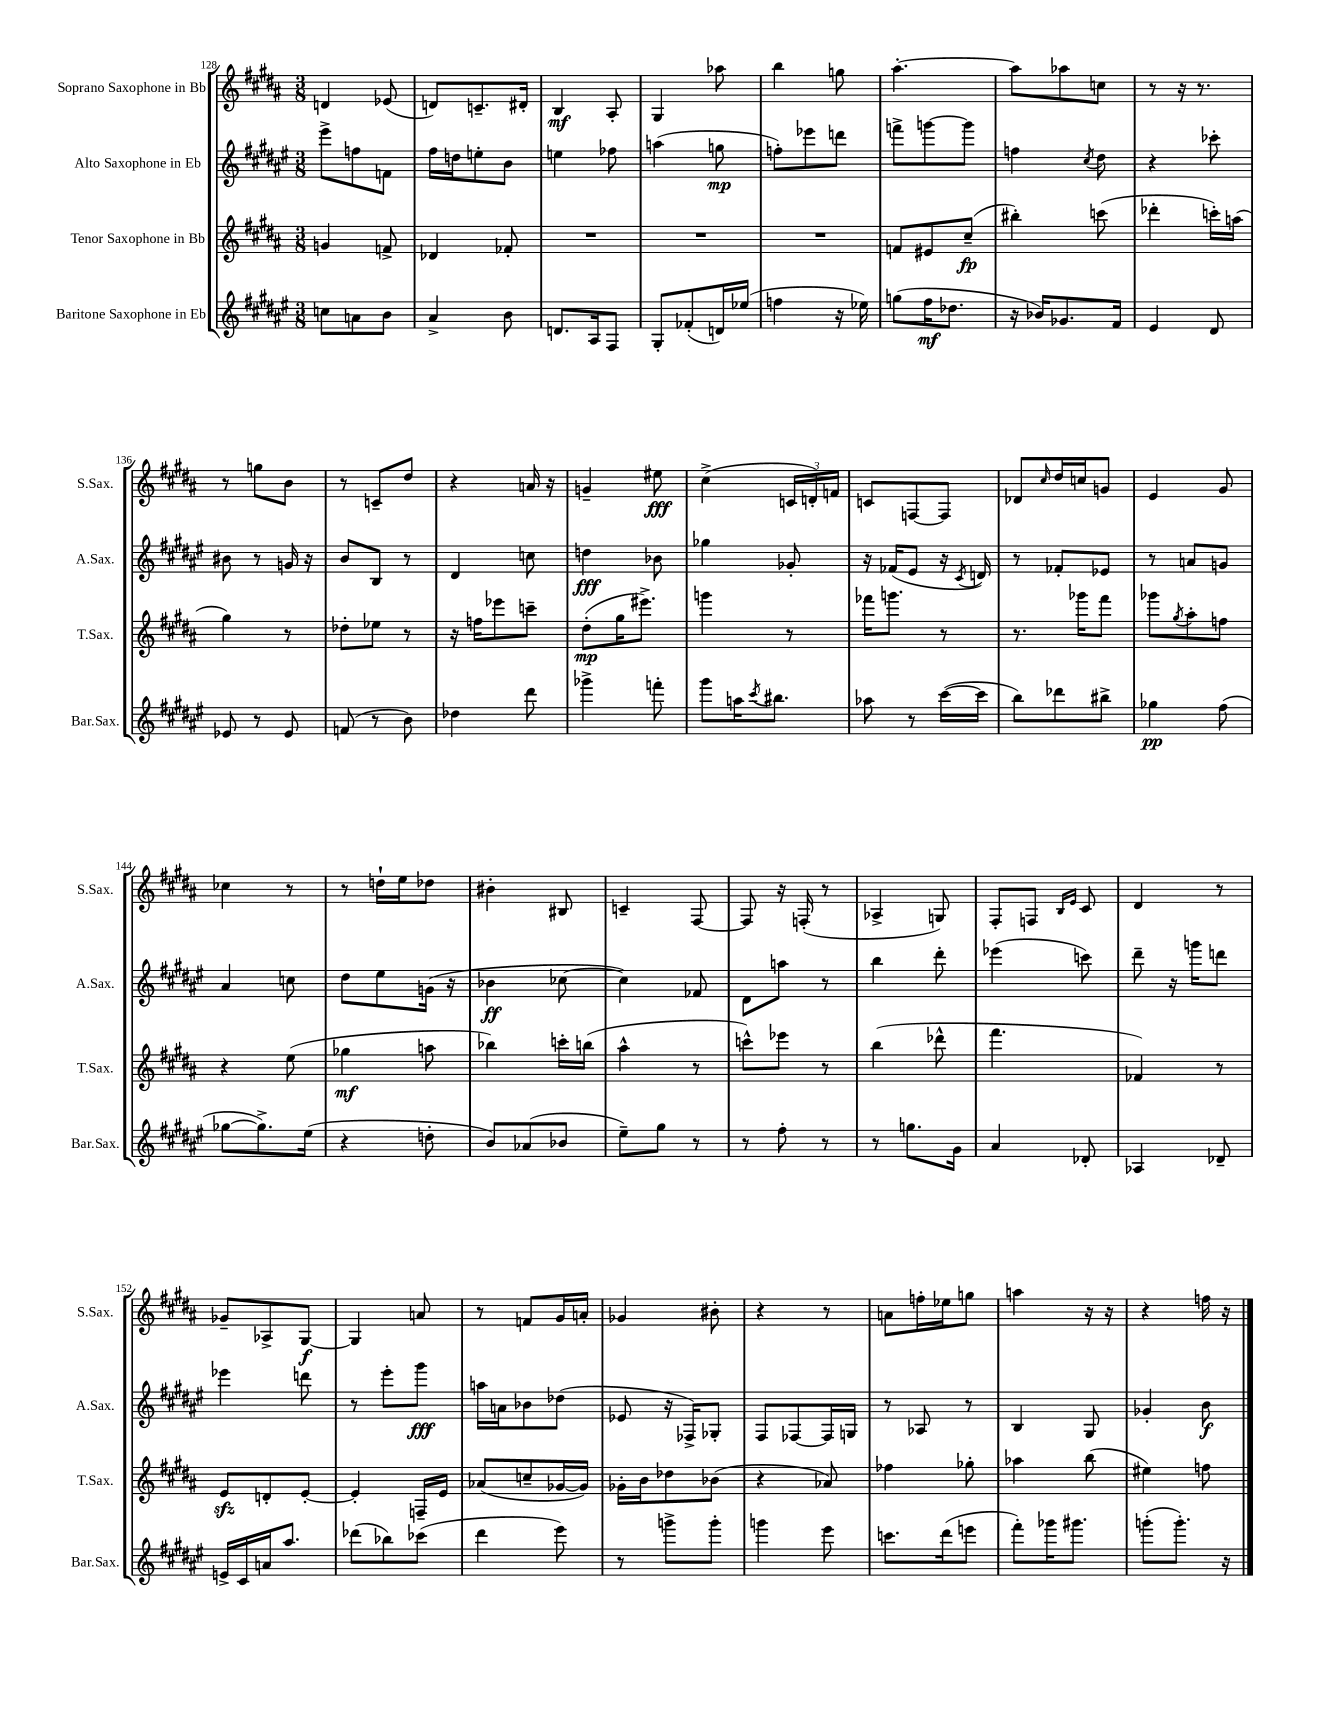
<<
\new StaffGroup <<
\new Staff = "s0" \with { instrumentName = "Soprano Saxophone in Bb" shortInstrumentName = "S.Sax." } {
    \clef treble \key b \major \numericTimeSignature \time 3/8
    d'4 ees'8( |
    d'8) c'8.-- dis'16-. |
    b4\mf ais8-. |
    gis4 aes''8 |
    b''4 g''8 |
    ais''4.~-. |
    ais''8 aes''8 c''8 |
    r8 r16 r8. |
    r8 g''8 b'8 |
    r8 c'8-- dis''8 |
    r4 a'16 r16 |
    g'4-- eis''8\fff |
    cis''4->( \tuplet 3/2 { c'16 d'16-.) f'16 } |
    c'8 f8~ f8 |
    des'8 \grace { cis''16 } dis''16 c''16 g'8 |
    e'4 gis'8 |
    ces''4 r8 |
    r8 d''16-! e''16 des''8 |
    bis'4-. bis8 |
    c'4-- fis8~ |
    fis8 r16 f16-.( r8 |
    aes4-> g8) |
    fis8-. f8 \grace { b16 e'16 } cis'8 |
    dis'4 r8 |
    ges'8-- aes8-> gis8~\f |
    gis4 a'8 |
    r8 f'8 gis'16 a'16-. |
    ges'4 bis'8-. |
    r4 r8 |
    a'8 f''16-. ees''16 g''8 |
    a''4 r16 r16 |
    r4 f''16 r16 \bar "|." |
}
\new Staff = "s1" \with { instrumentName = "Alto Saxophone in Eb" shortInstrumentName = "A.Sax." } {
    \clef treble \key fis \major \numericTimeSignature \time 3/8
    eis'''8-> f''8 f'8 |
    fis''16 d''16 e''8-. b'8 |
    e''4 fes''8 |
    a''4( g''8\mp |
    f''8-.) ees'''8 d'''8 |
    f'''8-> g'''8~ g'''8 |
    f''4 \acciaccatura { cis''8 } dis''8 |
    r4 ces'''8-. |
    bis'8 r8 g'16 r16 |
    b'8 b8 r8 |
    dis'4 c''8 |
    d''4\fff bes'8 |
    ges''4 ges'8-. |
    r16 fes'16( eis'8 r16 \acciaccatura { cis'8 } d'16) |
    r8 fes'8-. ees'8 |
    r8 a'8 g'8 |
    ais'4 c''8 |
    dis''8 eis''8 g'16( r16 |
    bes'4\ff ces''8~ |
    ces''4) fes'8 |
    dis'8 a''8 r8 |
    b''4 dis'''8-. |
    ees'''4( c'''8) |
    dis'''8-- r16 g'''16 d'''8 |
    ees'''4 d'''8 |
    r8 eis'''8-. gis'''8\fff |
    a''16 a'16 bes'8 des''8( |
    ees'8 r16 fes16->) ges8-. |
    fis8 fes8~ fes16 g16 |
    r8 aes8 r8 |
    b4 gis8 |
    ges'4-. b'8\f \bar "|." |
}
\new Staff = "s2" \with { instrumentName = "Tenor Saxophone in Bb" shortInstrumentName = "T.Sax." } {
    \clef treble \key b \major \numericTimeSignature \time 3/8
    g'4 f'8-> |
    des'4 fes'8-. |
    R4. |
    R4. |
    R4. |
    f'8 eis'8 cis''8--\fp( |
    bis''4-.) c'''8( |
    des'''4-. c'''16-.) a''16( |
    gis''4) r8 |
    des''8-. ees''8 r8 |
    r16 f''16 ees'''8 c'''8-- |
    dis''8-.\mp( gis''16 eis'''8.->) |
    g'''4 r8 |
    fes'''16 g'''8. r8 |
    r8. ges'''16 fis'''8 |
    ges'''8 \acciaccatura { gis''8 } ais''8-. f''8 |
    r4 e''8( |
    ges''4\mf a''8 |
    bes''4) c'''16-. b''16( |
    ais''4-^ r8 |
    c'''8-^) ees'''8 r8 |
    b''4( des'''8-^ |
    fis'''4. |
    fes'4) r8 |
    e'8\sfz d'8-. e'8~-. |
    e'4-. f16-- e'16 |
    aes'8( c''8-- ges'16~ ges'16) |
    ges'16-. b'16 des''8 bes'8( |
    r4 aes'8) |
    fes''4 ges''8-. |
    aes''4 b''8( |
    eis''4) f''8 \bar "|." |
}
\new Staff = "s3" \with { instrumentName = "Baritone Saxophone in Eb" shortInstrumentName = "Bar.Sax." } {
    \clef treble \key fis \major \numericTimeSignature \time 3/8
    c''8 a'8 b'8 |
    ais'4-> b'8 |
    d'8. ais16 fis8 |
    gis8-. fes'8-.( d'16) ees''16( |
    f''4 r16 ees''16) |
    g''8( fis''16\mf des''8. |
    r16 bes'16) ges'8. fis'16 |
    eis'4 dis'8 |
    ees'8 r8 ees'8 |
    f'8( r8 b'8) |
    des''4 dis'''8 |
    ges'''4-> f'''8-. |
    gis'''8 a''16 \acciaccatura { cis'''8 } bis''8. |
    aes''8 r8 cis'''16~( cis'''16 |
    b''8) des'''8 bis''8-> |
    ges''4\pp fis''8( |
    ges''8~ ges''8.->) eis''16( |
    r4 d''8-. |
    b'8) aes'8( bes'8 |
    eis''8--) gis''8 r8 |
    r8 fis''8-. r8 |
    r8 g''8. gis'16 |
    ais'4 des'8-. |
    aes4 des'8-- |
    e'16-> cis'16 a'16 ais''8. |
    des'''8( bes''8) ces'''8( |
    dis'''4 eis'''8) |
    r8 g'''8-> g'''8-. |
    g'''4 eis'''8 |
    c'''8. dis'''16( e'''8 |
    fis'''8-.) ges'''16 gis'''8. |
    g'''8-.( g'''8.-.) r16 \bar "|." |
}
>>
>>
\layout { \context { \Score currentBarNumber = #128 } }
